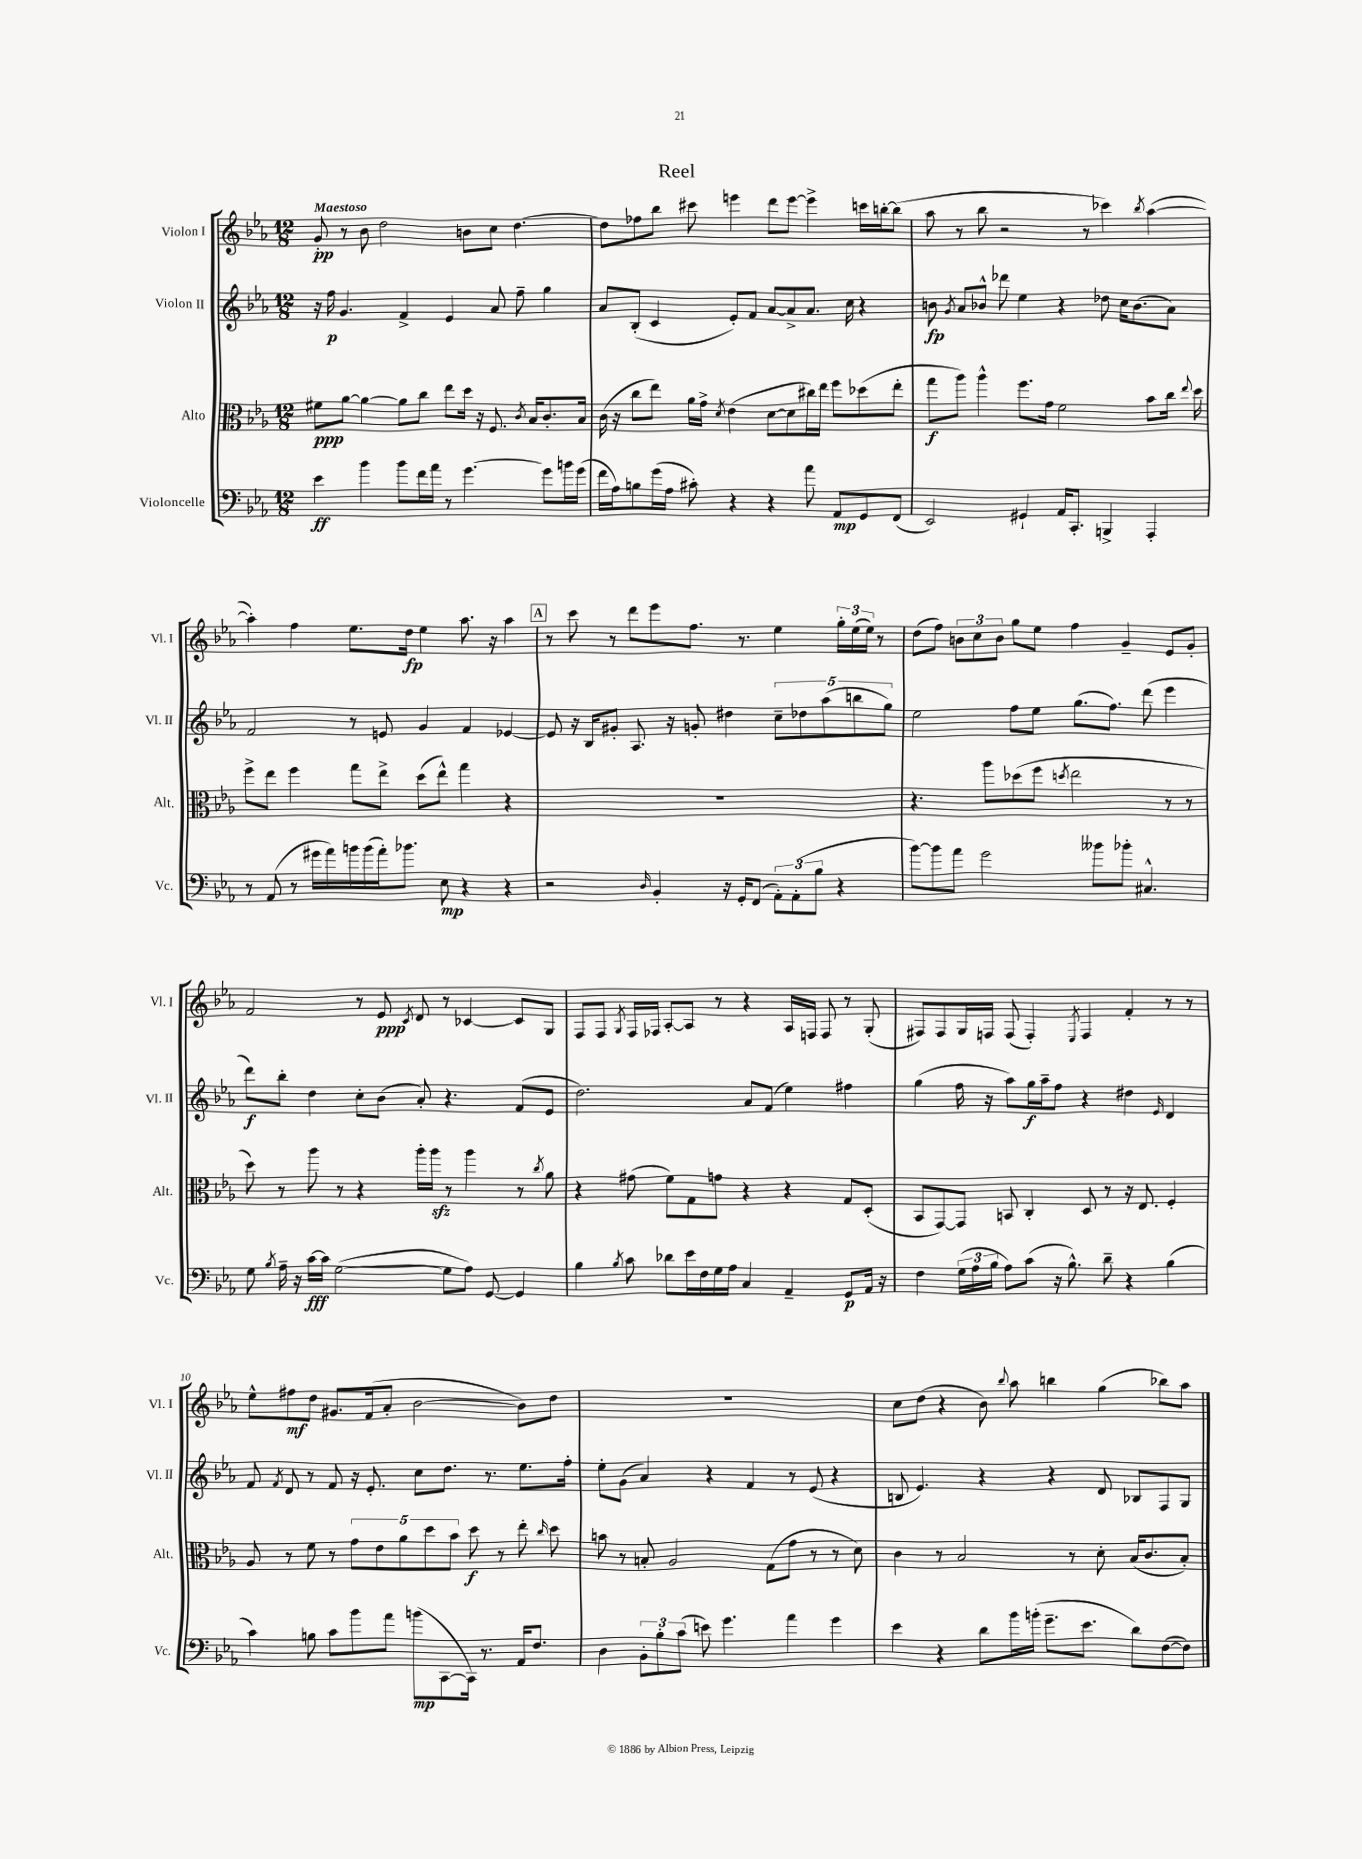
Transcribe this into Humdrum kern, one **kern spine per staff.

**kern	**kern	**kern	**kern
*staff4	*staff3	*staff2	*staff1
*clefF4	*clefC3	*clefG2	*clefG2
*k[b-e-a-]	*k[b-e-a-]	*k[b-e-a-]	*k[b-e-a-]
*M12/8	*M12/8	*M12/8	*M12/8
4e-	8f#	16r	8g'
.	.	16ff	.
.	[8a-	4.g	8r
4b-	4a-_	.	8b-
.	.	.	2dd
8b-	8a-]	4f^	.
16f	8cc	.	.
16a-	.	.	.
8r	8ee-	4e-	.
[4.g	16dd	.	8b
.	16r	.	.
.	8.F	8a-	8cc
.	.	8ff~	[4.dd
.	8qc	.	.
.	16B-	.	.
8g]	8.c'	4gg	.
16b	.	.	.
(16g	16B-	.	.
=	=	=	=
16f	(16c	8a-	8dd]
16A-)	16r	.	.
8B	8cc	(8B-'	8ff-
(16g	8ee-)	4c	8bb-
16A-	.	.	.
8c#')	16a-	.	8ccc#
.	16g^	.	.
.	8qd	.	.
4r	(4e-	8e-')	4eee
.	.	8f	.
4r	[8d	[8a-	8ddd
.	8d]	8a-^]	[8eee
8a-	16cc#)	8.a-	4eee^]
.	16ee-	.	.
8AA-	8ff	.	.
.	.	16cc	.
8GG	(8dd-	4r	16ccc
.	.	.	[16bb'
(8FF	8ee-'	.	(8bb]
=	=	=	=
2EE-)	8gg	8b	8aa-
.	.	8qg	.
.	8aa-)	8a-	8r
.	4aa-^^	8b-^^	8bb-
.	.	8ddd-	2r
4GG#`	8.ff	4ee-	.
.	16g	.	.
16AA-	2f	4r	.
8.CC'	.	.	.
.	.	.	8r
4BBB^	.	8dd-	4ccc-)
.	.	16cc	.
.	.	(8.b-	.
.	.	.	8qbb-
4AAA-'	8b-	.	([4aa-
.	16cc	8a-)	.
.	8qqee-	.	.
.	16dd	.	.
=	=	=	=
8r	8ff^	2f	4aa-'])
(8AA-	8ee-	.	.
8r	4ff	.	4ff
16g#	.	.	.
16a-)	.	.	.
16b	8gg	8r	8.ee-
(16b	.	.	.
16a-')	8ee-^	8e	.
8.b-	.	.	16dd
.	(8dd	4g	4ee-
8E-	8ee-^^)	.	.
4r	4gg	4f	8.aa-
.	.	.	16r
4r	4r	[4e-	4aa-
=	=	=	=
2r	1.r	8e-]	8r
.	.	16r	8ccc
.	.	16B-	.
.	.	8g#'	8r
.	.	8.A-	8ddd
16qqD	.	.	.
4BB-'	.	.	8eee-
.	.	16r	.
.	.	8g'	8.ff
16r	.	4dd#	.
16GG'	.	.	8.r
(8FF	.	.	.
12AA-')	.	10cc~	4ee-
(12AA-'	.	.	.
.	.	10dd-	.
12B-	.	.	.
.	.	(10aa-	.
4r	.	.	24gg'
.	.	.	(24ee-
.	.	10bb	.
.	.	.	24ee-)
.	.	.	8r
.	.	10gg)	.
=	=	=	=
[8b-)	4.r	2ee-	(8dd
8b-]	.	.	8ff)
8a-	.	.	12b
.	.	.	12cc
2g	8aa-	.	.
.	.	.	12b
.	(8dd-	8ff	8gg
.	8ff	8ee-	8ee-
.	8qdd	.	.
.	2ee-	(8.gg	4ff
8b--	.	.	.
.	.	8.ff)	.
8b-'	.	.	4g~
4.C#^^	.	(8ddd	.
.	8r	4eee-	8e-
.	8r	.	8g'
=	=	=	=
8G	8dd)	8ddd)	2f
8qB-	.	.	.
16A-~	8r	8bb-'	.
16r	.	.	.
[16c	8aa-	4dd	.
16c]	.	.	.
([2G	8r	.	.
.	4r	8cc'	8r
.	.	(8b-	8e-
.	.	.	8qc
.	16aa-'	8a-')	8d
.	16aa-	.	.
8G]	8r	4.r	8r
8A-)	4aa-	.	[4c-
[8GG	.	.	.
4GG]	8r	(8f	8c-]
.	8qcc	.	.
.	8a-	8e-	8G
=	=	=	=
4B-	4r	2.dd)	8F
.	.	.	8F
8qB-	.	.	8qG
8c	(8g#	.	16F
.	.	.	16F-
8d-	8f)	.	[8A-'
16e-	8G	.	8A-]
16F	.	.	.
16G	8g	.	8r
16A-	.	.	.
4C	4r	8a-	4r
.	.	(8f	.
4AA-~	4r	4ee-)	16A-
.	.	.	16F
.	.	.	8F
8GG	8G	4ff#	8r
16AA-	(8D'	.	(8G'
16r	.	.	.
=	=	=	=
4F	8BB-	(4gg	8F#)
.	[8GG)	.	8F#
(24G	8GG]	16ff	16G
24A-	.	.	.
.	.	16r	16F
24B-	.	.	.
8A-)	8BB	8aa-)	(8F
(8c	4C'	16gg	4F')
.	.	16aa-~	.
16r	.	8ff	.
8.B-^^)	.	.	.
.	.	.	8qE-
.	8D	4r	4F
8d~	8r	.	.
4r	16r	4dd#	4f'
.	8.E-	.	.
.	.	16qqe-	.
(4B-	4F'	4d	8r
.	.	.	8r
=	=	=	=
4c)	8A-	8f	8ee-^^
.	.	8qf	.
.	8r	8d	8ff#
8B	8f	8r	8dd
8c	8r	8f	8.g#
8b-	10g	16r	.
.	.	8.e-'	(16f
.	10e-	.	.
8a-	.	.	8a-'
.	10a-	.	.
(8b	.	8cc	[2b-
.	10dd	.	.
[8CC	.	8.dd	.
.	10b-	.	.
16CC])	8dd	.	.
8.r	.	8.r	.
.	8r	.	.
16AA-	8ee-'	8.ee-	8b-])
8.F	.	.	.
.	16qqcc	.	.
.	8dd	.	8dd
.	.	16ff'	.
=	=	=	=
4D	8b	8ee-'	1.r
.	8r	(8g	.
12BB-'	8B'	4a-)	.
12B-'	.	.	.
.	2A-	.	.
(12c	.	.	.
8e)	.	4r	.
4.g	.	.	.
.	.	4f	.
.	(8G	.	.
4a-	8g	8r	.
.	8r	(8e-	.
4g	8r	4r	.
.	8d)	.	.
=	=	=	=
4e-	4c	8B	8cc
.	.	4.e-)	(8dd
4r	8r	.	4r
.	2B-	.	.
8d	.	4r	8b-)
.	.	.	8qqbb-
16b-	.	.	8aa-
(16b'	.	.	.
8.g~	.	4r	4bb
.	8r	.	.
8.e-	.	.	.
.	8d'	8d	(4gg
8d)	(16B-	8B-	.
.	8.c	.	.
([8F	.	8F	8bb-)
8F])	8B-')	8G	8aa-
==	==	==	==
*-	*-	*-	*-
